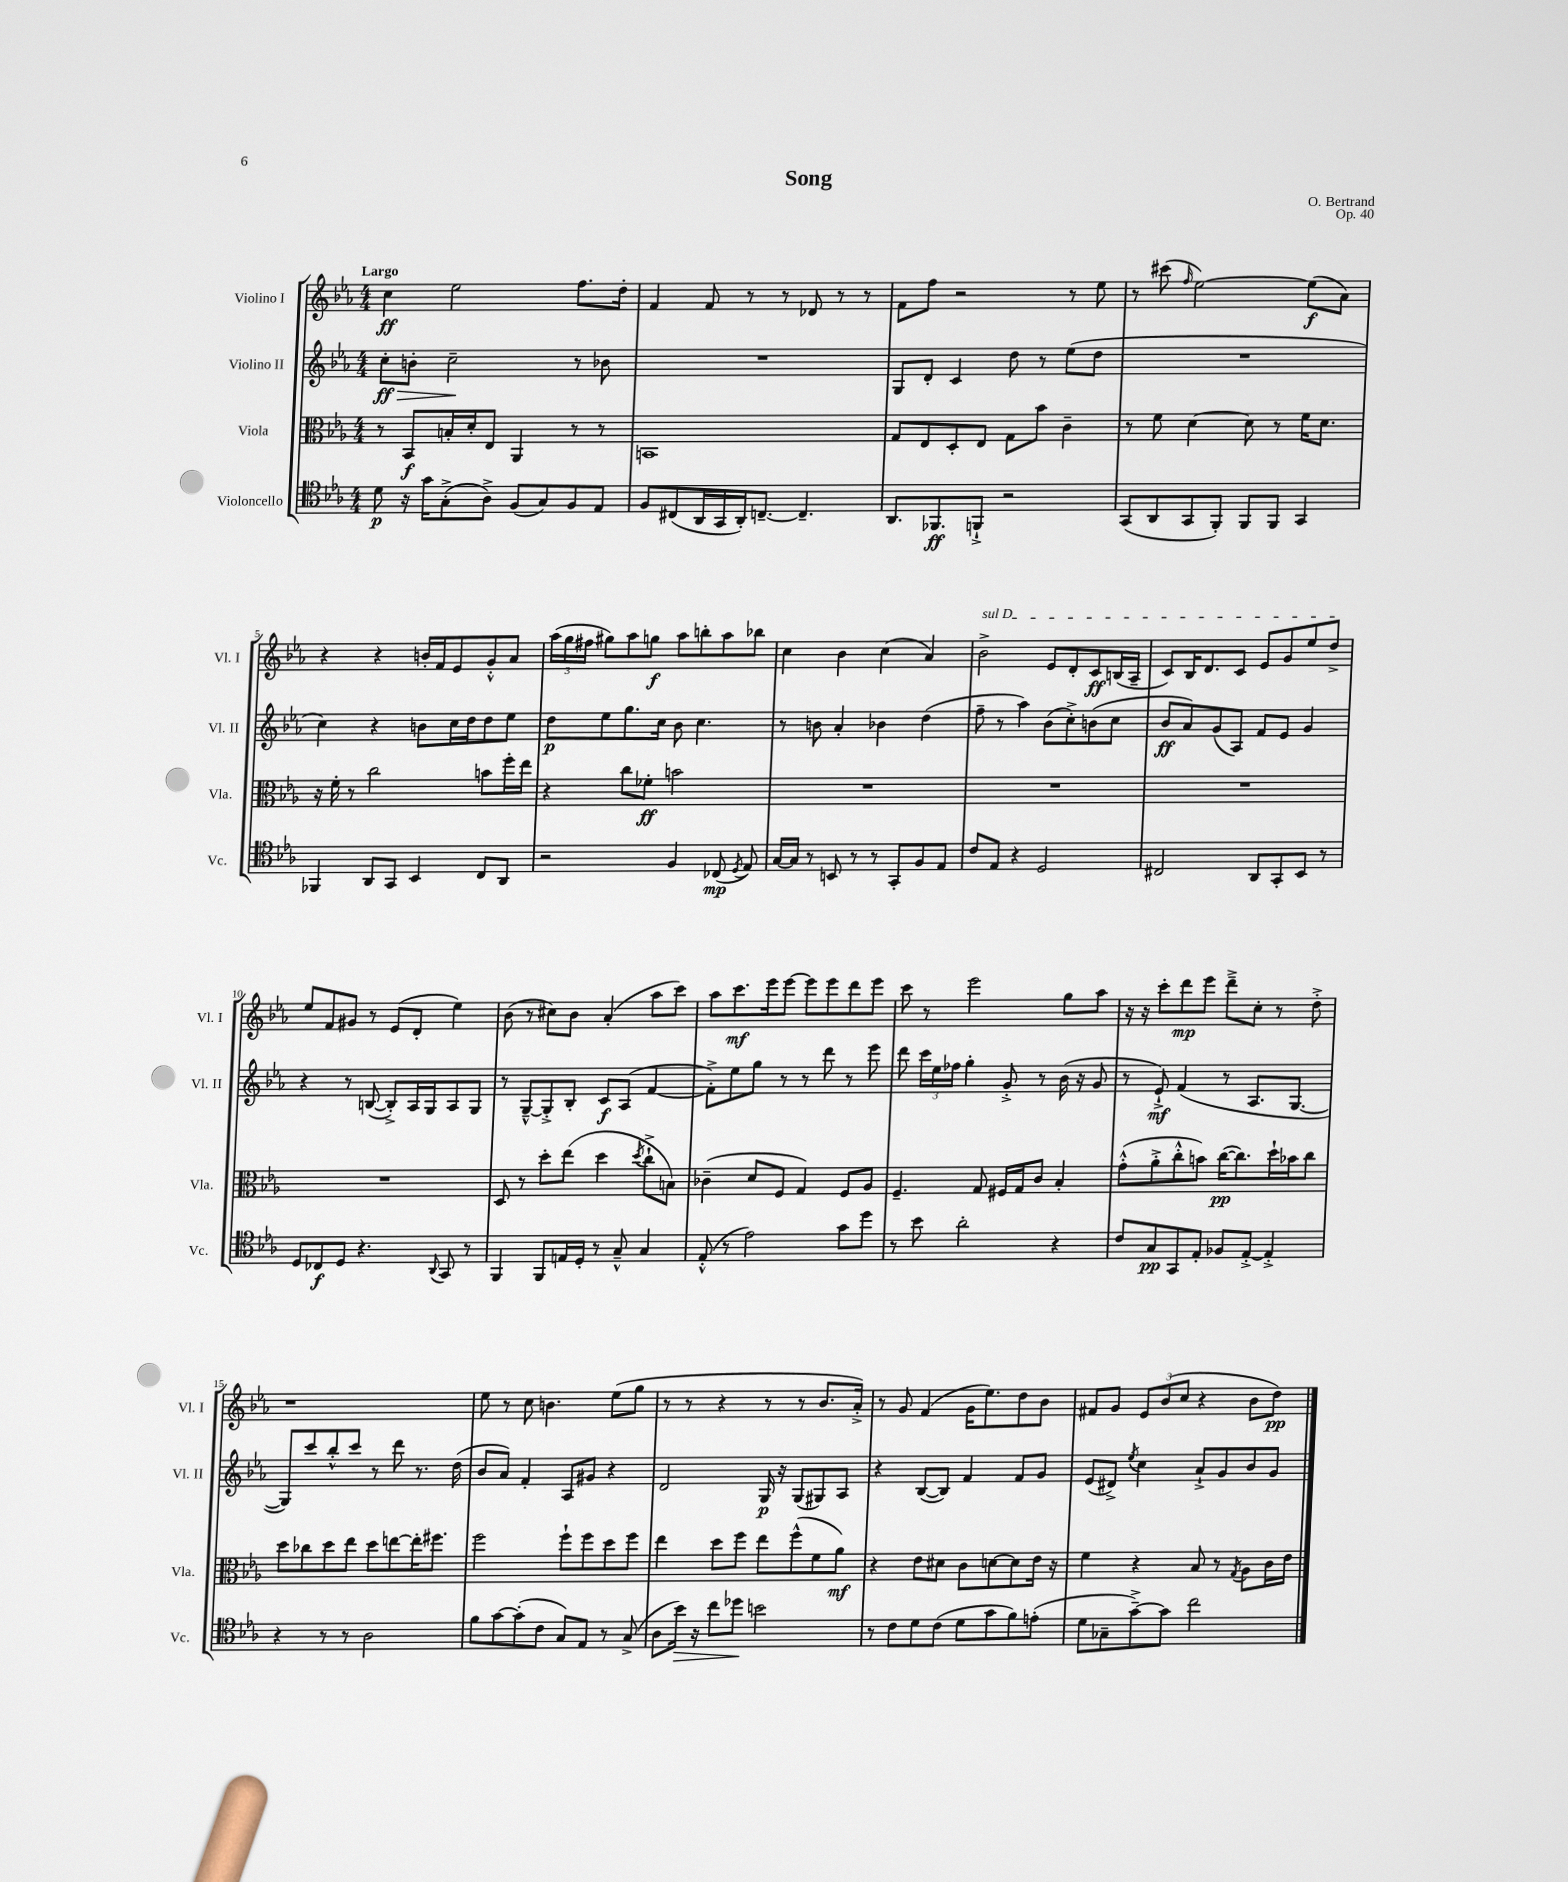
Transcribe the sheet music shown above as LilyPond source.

\header { title = "Song" composer = "O. Bertrand" opus = "Op. 40" }
<<
\new StaffGroup <<
\new Staff = "s0" \with { instrumentName = "Violino I" shortInstrumentName = "Vl. I" } {
    \clef treble \key ees \major \numericTimeSignature \time 4/4 \tempo "Largo"
    \autoBeamOff c''4\ff ees''2 f''8.[ d''16]-. |
    f'4 f'8 r8 r8 des'8 r8 r8 |
    f'8[ f''8] r2 r8 ees''8 |
    r8 cis'''8( \grace { f''16 } ees''2~) ees''8[\f( aes'8]) |
    r4 r4 b'16[-. f'16 ees'8 g'8-.-^ aes'8] |
    \tuplet 3/2 { aes''16[( g''16 fis''16] } gis''8[) aes''8 g''8]\f aes''8[ b''8-. aes''8 bes''8] |
    c''4 bes'4 c''4( aes'4) |
    \once \override TextSpanner.bound-details.left.text = \markup { \italic "sul D" } bes'2->\startTextSpan ees'8[ d'8-. c'8\ff b16( aes16]-- |
    c'8[) bes16 d'8. c'8] ees'8[ g'8 ees''8 d''8]->\stopTextSpan |
    ees''8[ f'8 gis'8] r8 ees'8[( d'8]-. ees''4) |
    bes'8( r8 cis''8[) bes'8] aes'4-.( aes''8[ c'''8]) |
    aes''8[ c'''8.\mf ees'''16 ees'''8]~ ees'''8[ ees'''8 d'''8 ees'''8] |
    c'''8 r8 ees'''2 g''8[ aes''8] |
    r16 r16 c'''8[-. d'''8\mp ees'''8] d'''8[---> c''8]-. r8 d''8-.-> |
    r1 |
    ees''8 r8 c''8 b'4. ees''8[( g''8] |
    r8 r8 r4 r8 r8 bes'8.[ aes'16]-.->) |
    r8 g'8 f'4( g'16[ ees''8.) d''8 bes'8] |
    fis'8[ g'8] \tuplet 3/2 { ees'8[ bes'8( c''8] } r4 bes'8[ d''8]\pp) \bar "|." |
}
\new Staff = "s1" \with { instrumentName = "Violino II" shortInstrumentName = "Vl. II" } {
    \clef treble \key ees \major \numericTimeSignature \time 4/4
    \autoBeamOff c''8[-.\ff\> b'8]-. c''2--\! r8 bes'8 |
    R1 |
    g8[ d'8]-. c'4 d''8 r8 ees''8[( d''8] |
    R1 |
    c''4) r4 b'8[ c''16 d''16 d''8 ees''8] |
    d''8[\p ees''8 g''8. c''16] bes'8 c''4. |
    r8 b'8 aes'4-. bes'4 d''4( |
    f''8-- r8 aes''4) bes'8[( c''8-.->) b'8( c''8] |
    bes'8[\ff aes'8) g'8( aes8]) f'8[ ees'8] g'4 |
    r4 r8 b8~( b8[-.->) aes16 g16 aes8 g8] |
    r8 g8[~---^ g8-.-> bes8]-. c'8[\f aes8]( f'4~ |
    f'8[-.->) ees''8 g''8] r8 r8 d'''8 r8 ees'''8 |
    d'''8 \tuplet 3/2 { c'''16[ ees''16 fes''16] } g''4-. g'8-.-> r8 bes'16( r16 g'8 |
    r8 ees'8-!->\mf) f'4( r8 aes8.[ g8.]~ |
    g8[) c'''8 bes''8-.-^ c'''8] r8 d'''8 r8. d''16( |
    bes'8[ aes'8]) f'4-. aes8[ gis'8] r4 |
    d'2 g16\p r16 g8[( gis8) aes8] |
    r4 bes8[~( bes8]) f'4 f'8[ g'8] |
    ees'8[( dis'8]->) \acciaccatura { ees''8 } c''4 aes'8[-!-> g'8 bes'8 g'8] \bar "|." |
}
\new Staff = "s2" \with { instrumentName = "Viola" shortInstrumentName = "Vla." } {
    \clef alto \key ees \major \numericTimeSignature \time 4/4
    \autoBeamOff r8 bes,8[\f b16-. d'16-. ees8] aes,4 r8 r8 |
    b,1 |
    g8[ ees8 d8-. ees8] g8[ bes'8] c'4-- |
    r8 f'8 d'4~ d'8 r8 f'16[ d'8.] |
    r16 f'16-. r8 c''2 b'8[ f''16-. ees''16] |
    r4 c''8[ fes'8]-.\ff b'2 |
    R1 |
    R1 |
    R1 |
    R1 |
    d8 r8 d''8[-. ees''8]( d''4 \acciaccatura { d''8 } c''8[-!-> b8]) |
    ces'4--( d'8[ f8] g4) f8[ aes8] |
    f4.-- g8 fis16[ g16 c'8] bes4-. |
    g'8[-.-^( aes'8-.-> c''8-.-^ b'8]) c''16[~\pp( c''8.) d''16-! bes'16 c''8] |
    d''8[ ces''8 d''8 ees''8] d''8[ e''8~ e''16-. fis''8.] |
    f''2 f''8[-! f''8 d''8 f''8] |
    ees''4 d''8[ f''8] ees''8[ f''8-^( f'8 aes'8]\mf) |
    r4 ees'8[ dis'8] c'8[ d'8~ d'8 ees'16] r16 |
    f'4 r4 bes8 r8 \acciaccatura { g8 } aes8[ c'16 ees'16] \bar "|." |
}
\new Staff = "s3" \with { instrumentName = "Violoncello" shortInstrumentName = "Vc." } {
    \clef tenor \key ees \major \numericTimeSignature \time 4/4
    \autoBeamOff d'8\p r16 g'16[ g8-.->( aes8]->) f8[( g8) f8 ees8] |
    f8[ cis8( aes,16 g,16 aes,16-.) c8.]~-- c4.-- |
    aes,8.[ fes,8.\ff f,8]-!-> r2 |
    g,8[( aes,8 g,8 f,8]-.) f,8[ f,8] g,4 |
    fes,4 aes,8[ g,8] bes,4 c8[ aes,8] |
    r2 f4 ces8\mp( \acciaccatura { d8 } ees8) |
    g16[~ g16] r8 b,8 r8 r8 g,8[-. f8 ees8] |
    c'8[ ees8] r4 d2 |
    cis2 aes,8[ g,8-. bes,8] r8 |
    d8[ ces8\f d8] r4. \appoggiatura { aes,8 } g,8 r8 |
    f,4 f,8[ e16 d16]-. r8 g8---^ g4 |
    ees8-.-^( r8 ees'2) g'8[ d''8] |
    r8 bes'8 aes'2-. r4 |
    c'8[ g8\pp g,8 ees8]-. fes8[ ees8]~-.-> ees4-.-> |
    r4 r8 r8 aes2 |
    f'8[ g'8~ g'8-.( c'8] g8[) ees8] r8 g8->( |
    aes8[ bes'16]\>) r16 c''8[ des''8]\! b'2 |
    r8 c'8[ d'8 c'8]( d'8[ g'8 f'8) e'8]-.( |
    d'8[ ges8-- g'8~--->) g'8] c''2 \bar "|." |
}
>>
>>
